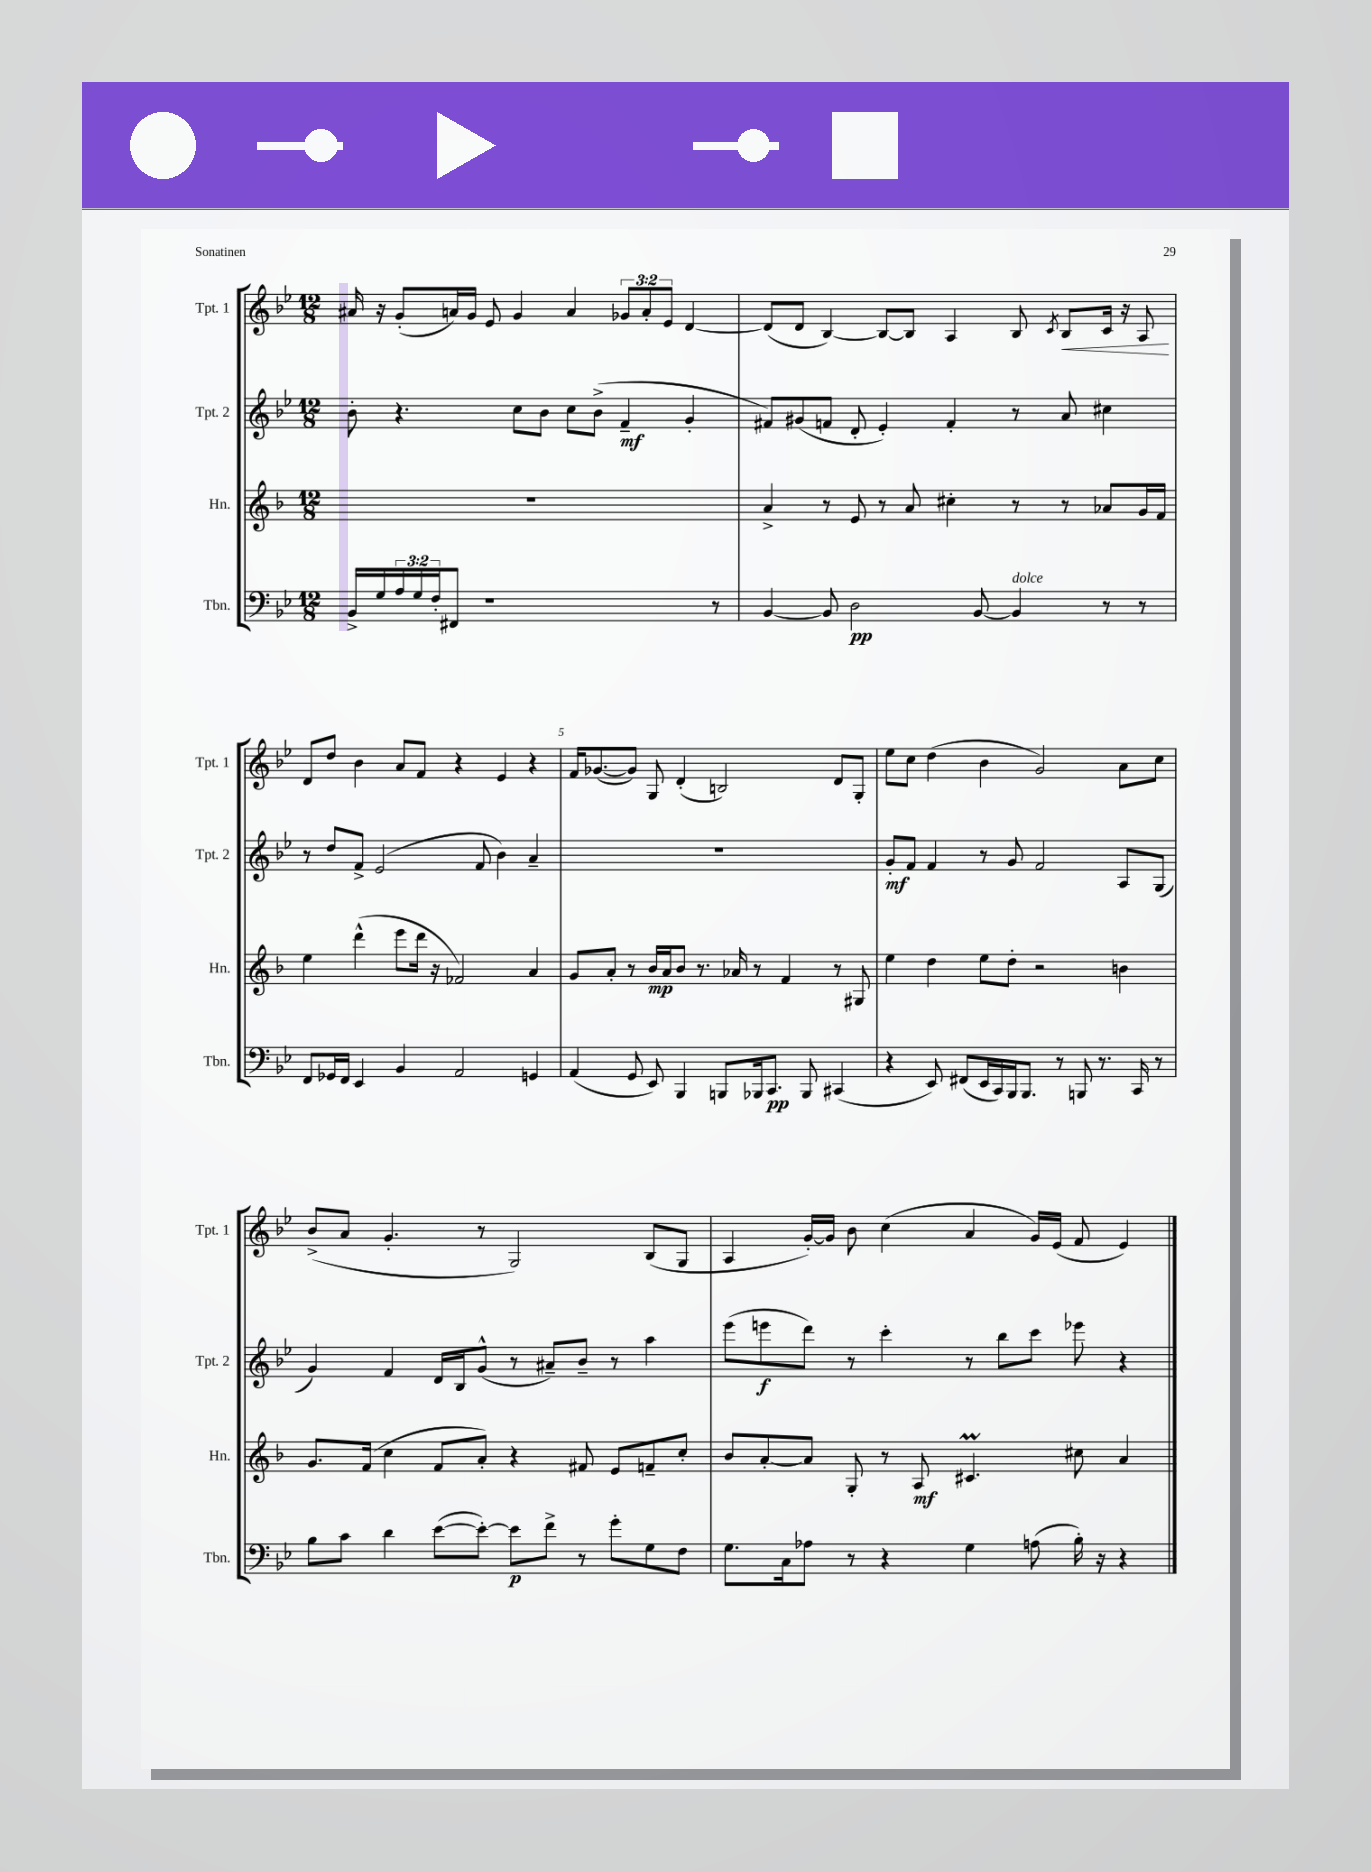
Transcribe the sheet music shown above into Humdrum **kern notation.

**kern	**kern	**kern	**kern
*staff4	*staff3	*staff2	*staff1
*clefF4	*clefG2	*clefG2	*clefG2
*k[b-e-]	*k[b-]	*k[b-e-]	*k[b-e-]
*M12/8	*M12/8	*M12/8	*M12/8
16BB-^/LL	1.r	8b-'\	16a#/
16G/	.	.	16r
24A/	.	4.r	(8g'/L
24G/	.	.	.
24F'/J	.	.	.
8FF#/J	.	.	16a/L)
.	.	.	16g/JJ
1r	.	.	8e-/
.	.	8cc\L	4g/
.	.	8b-\J	.
.	.	8cc\L	4a/
.	.	(8b-^\J	.
.	.	4f~/	12g-/L
.	.	.	12a'/
.	.	.	12e-/J
.	.	4g'/	[4d/
8r	.	.	.
=	=	=	=
[4BB-/	4a^/	8f#/L)	(8d/]L
.	.	(8g#/	8d/J
8BB-/]	8r	8f/J	[4B-/)
2D\	8e/	8d'/	.
.	8r	4e-'/)	8B-/_L
.	8a/	.	8B-/]J
.	4cc#'\	4f'/	4A/
[8BB-/	.	.	.
4BB-/]	8r	8r	8B-/
.	.	.	8qc/
.	8r	8a/	8B-/L
8r	8a-/L	4cc#\	16c/Jk
.	.	.	16r
8r	16g/L	.	8A/
.	16f/JJ	.	.
=	=	=	=
8FF/L	4ee\	8r	8d/L
16GG-/L	.	8dd/L	8dd/J
16FF/JJ	.	.	.
4EE-/	(4ddd^^\	8f^/J	4b-\
.	.	(2e-/	.
4BB-/	8eee\L	.	8a/L
.	16ddd\Jk	.	8f/J
.	16r	.	.
2AA/	2f-/)	.	4r
.	.	8f/	.
.	.	4b-\)	4e-/
4GG/	4a/	4a~/	4r
=	=	=	=
(4AA/	8g/L	1.r	16f/LK
.	.	.	([8.g-/
.	8a'/J	.	.
8GG/	8r	.	8g-/]J)
8EE-/)	16b-/LL	.	8G/
.	16a/J	.	.
4BBB-/	8b-/J	.	(4d'/
.	8.r	.	.
8BBB/L	.	.	2B/)
.	16a-/	.	.
16BBB-/k	8r	.	.
8.CC/J	.	.	.
.	4f/	.	.
8BBB-/	.	.	.
(4CC#/	8r	.	8d/L
.	8G#/	.	8G'/J
=	=	=	=
4r	4ee\	8g'/L	8ee-\L
.	.	8f/J	8cc\J
8EE-/)	4dd\	4f/	(4dd\
(8FF#/L	.	.	.
16EE-/L	8ee\L	8r	4b-\
16CC/)	.	.	.
16BBB-/J	8dd'\J	8g/	.
8.BBB-/J	.	.	.
.	2r	2f/	2g/)
8r	.	.	.
8BBB/	.	.	.
8.r	.	.	.
.	4b\	8A/L	8a\L
16CC/	.	.	.
8r	.	(8G/J	8cc\J
=	=	=	=
8B-\L	8.g/L	4g/)	(8b-^/L
8c\J	.	.	8a/J
.	(16f/Jk	.	.
4d\	4cc\	4f/	4.g'/
([8e-\L	8f/L	16d/LL	.
.	.	16B-/J	.
8e-'\_J)	8a'/J)	(8g^^/J	8r
8e-\]L	4r	8r	2G/)
8f^\J	.	8a#~/L)	.
8r	8f#/	8b-~/J	.
8g'\L	8e/L	8r	.
8G\	8f~/	4aa\	(8B-/L
8F\J	8cc'/J	.	8G/J
=	=	=	=
8.G\L	8b-/L	(8eee-\L	4A/
.	[8a'/	8eee\	.
16C\k	.	.	.
8A-\J	8a/]J	8ddd\J)	[16g'/LL)
.	.	.	16g/]JJ
8r	8G'/	8r	8b-\
4r	8r	4ccc'\	(4cc\
.	8A/	.	.
4G\	4.c#/	8r	4a/
.	.	8bb-\L	.
(8A\	.	8ccc\J	16g/LL)
.	.	.	(16e-/JJ
16B-'\)	8cc#\	8eee-\	8f/
16r	.	.	.
4r	4a/	4r	4e-/)
==	==	==	==
*-	*-	*-	*-
